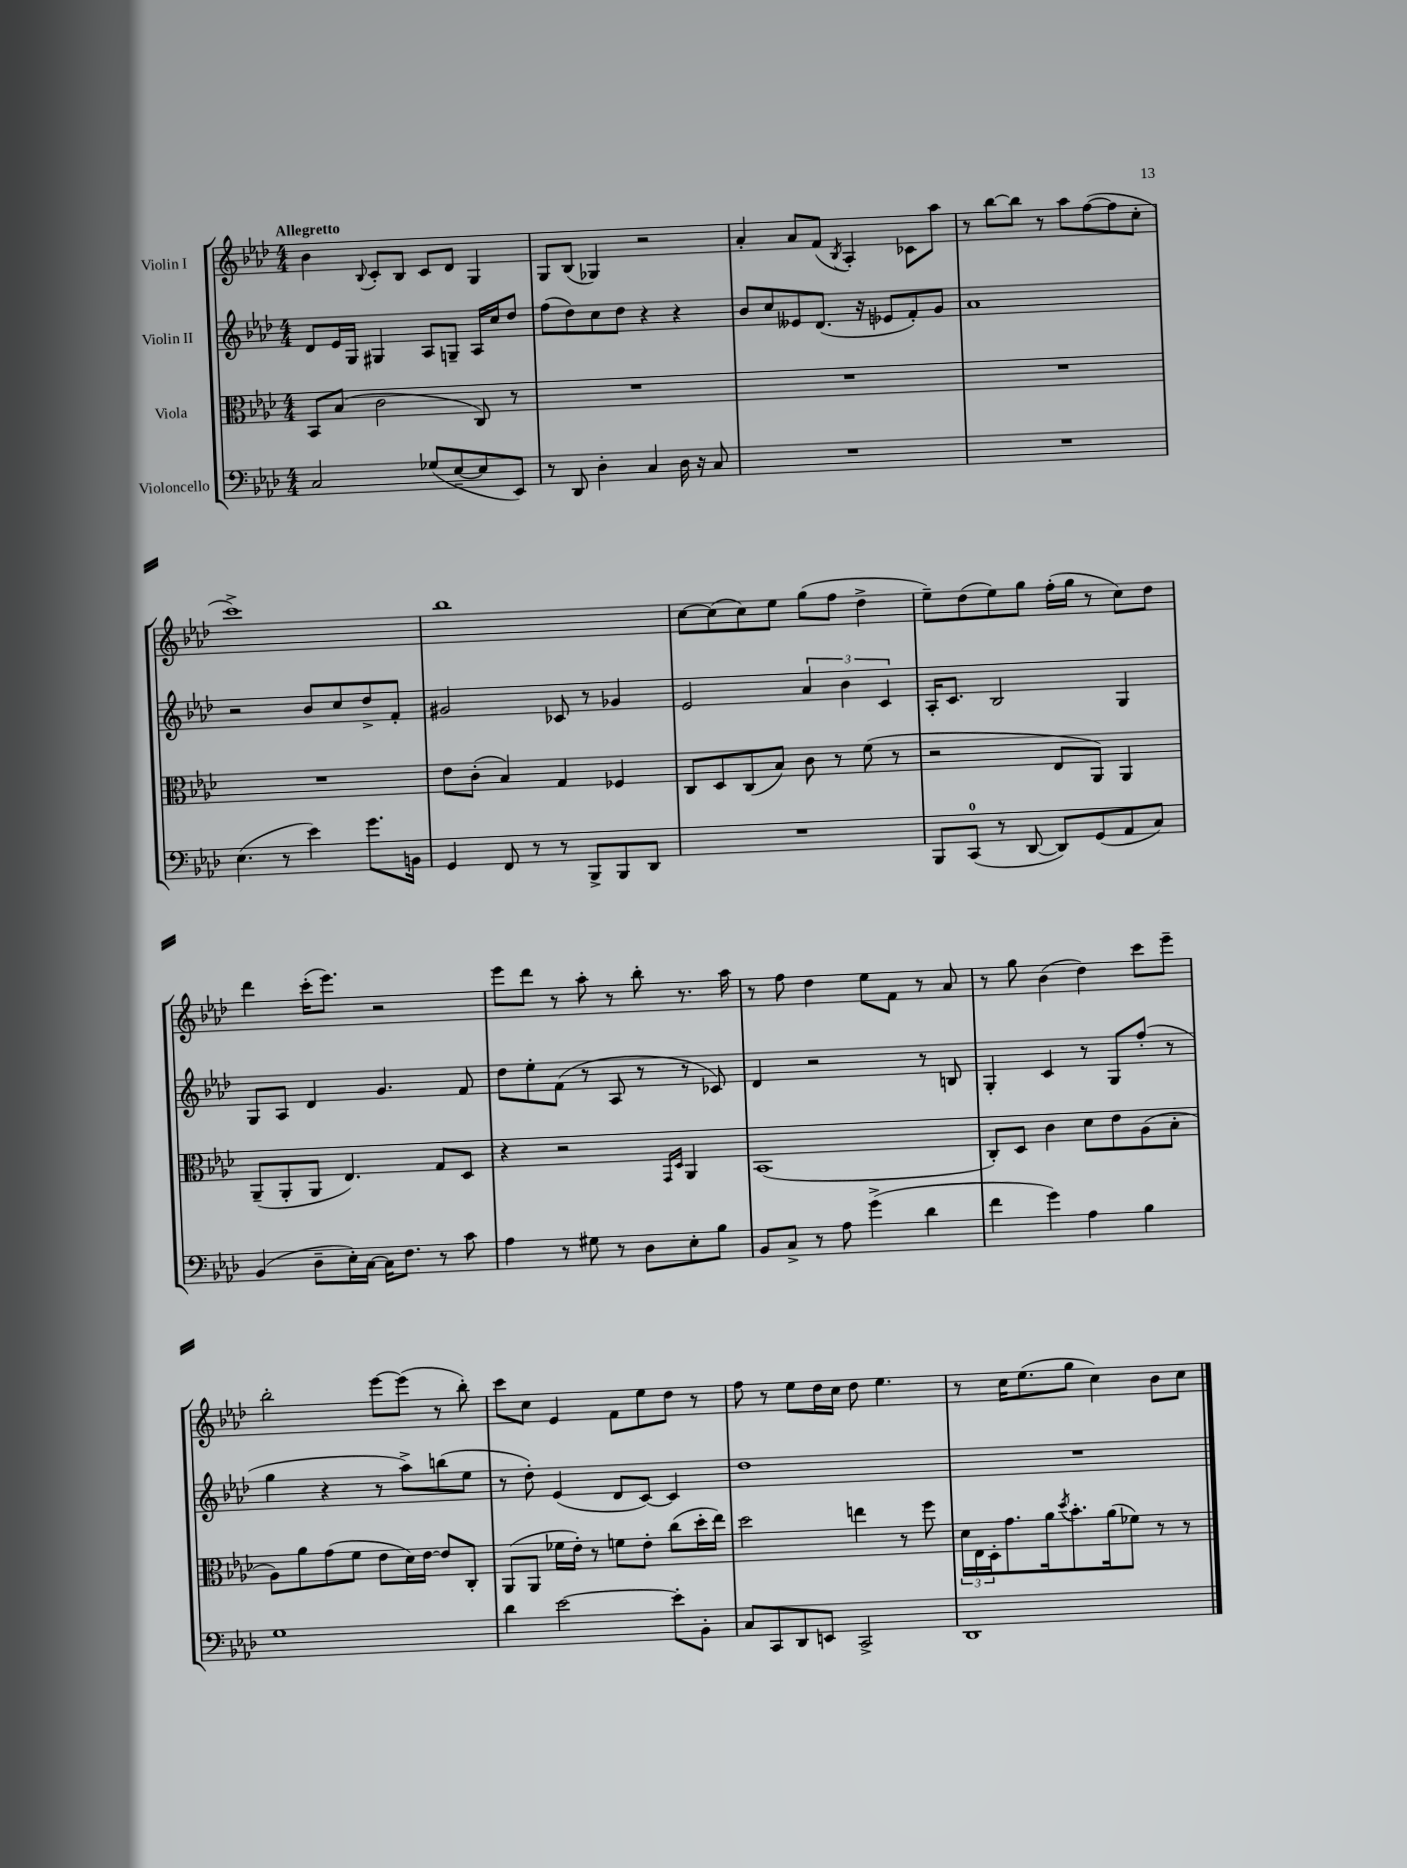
<<
\new StaffGroup <<
\new Staff = "s0" \with { instrumentName = "Violin I" } {
    \clef treble \key aes \major \numericTimeSignature \time 4/4 \tempo "Allegretto"
    bes'4 \appoggiatura { bes8 } c'8-. bes8 c'8 des'8 g4 |
    g8 bes8( ges4) r2 |
    aes'4-. aes'8 f'8( \acciaccatura { bes8 } aes4-.) ces'8 aes''8 |
    r8 bes''8~ bes''8 r8 aes''8 f''8~( f''8 c''8-. |
    c'''1->) |
    bes''1 |
    c''8~ c''8( c''8) ees''8 g''8( f''8 des''4-> |
    ees''8--) des''8( ees''8) g''8 f''16-.( g''16 r8 c''8) des''8 |
    des'''4 c'''16-.( ees'''8.) r2 |
    ees'''8 des'''8 r8 aes''8-. r8 bes''8-. r8. aes''16 |
    r8 f''8 des''4 ees''8 f'8 r8 aes'8 |
    r8 g''8 bes'4( des''4) c'''8 ees'''8-- |
    bes''2-. ees'''8~ ees'''8( r8 bes''8-.) |
    c'''8 c''8 ees'4 f'8 ees''8 des''8 r8 |
    f''8 r8 ees''8 des''16 c''16 des''8 ees''4. |
    r8 c''16 ees''8.( g''8 c''4) bes'8 c''8 \bar "|." |
}
\new Staff = "s1" \with { instrumentName = "Violin II" } {
    \clef treble \key aes \major \numericTimeSignature \time 4/4
    des'8 ees'16 g16 gis4 aes8 g8-- aes16 c''16 des''8 |
    f''8( des''8) c''8 des''8 r4 r4 |
    bes'8 c''8 eeses'8 des'8.( r16 ees'8 f'8-.) g'8 |
    aes'1 |
    r2 bes'8 c''8 des''8-> f'8-. |
    gis'2 ces'8 r8 ges'4 |
    ees'2 \tuplet 3/2 { aes'4 bes'4 c'4 } |
    aes16-. c'8. bes2 g4 |
    g8 aes8 des'4 g'4. f'8 |
    des''8 ees''8-. f'8( r8 aes8 r8 r8 ces'8) |
    des'4 r2 r8 b8 |
    g4-. c'4 r8 g8 f''8-.( r8 |
    g''4 r4 r8 aes''8->) b''8( ees''8 |
    r8 des''8-.) ees'4( des'8 c'8~) c'4 |
    des''1 |
    R1 \bar "|." |
}
\new Staff = "s2" \with { instrumentName = "Viola" } {
    \clef alto \key aes \major \numericTimeSignature \time 4/4
    bes,8 bes8( c'2 c8) r8 |
    R1 |
    R1 |
    R1 |
    R1 |
    ees'8 c'8-.( bes4) g4 fes4 |
    c8 des8 c8( bes8) c'8 r8 f'8( r8 |
    r2 ees8 aes,8) aes,4 |
    aes,8--( aes,8-. aes,8 ees4.) g8 des8 |
    r4 r2 \grace { g,16 des16 } aes,4 |
    bes,1( |
    c8-.) des8 c'4 des'8 ees'8 aes8( bes8-. |
    aes8) aes'8 g'8( f'8 ees'8 des'16) ees'16~ ees'8 c8-. |
    aes,8( aes,8 fes'16 ees'16-.) r8 f'8 ees'8-. c''8( des''16-. ees''16) |
    des''2 e''4 r8 f''8 |
    \tuplet 3/2 { des'16 ees16 des16-. } g'8. aes'16 \acciaccatura { des''8 } bes'8.-. aes'16( fes'8) r8 r8 \bar "|." |
}
\new Staff = "s3" \with { instrumentName = "Violoncello" } {
    \clef bass \key aes \major \numericTimeSignature \time 4/4
    c2 ges8( ees8~-- ees8 ees,8) |
    r8 des,8 des4-. c4 des16 r16 c8 |
    R1 |
    R1 |
    ees4.( r8 ees'4) g'8. b,16 |
    g,4 f,8 r8 r8 bes,,8-> bes,,8 des,8 |
    R1 |
    bes,,8 c,8-0( r8 des,8~ des,8) g,8( aes,8 c8) |
    bes,4( des8-- ees16-.) c16~ c16 f8. r8 c'8 |
    aes4 r8 gis8 r8 des8 ees8-. bes8 |
    bes,8 c8-> r8 aes8 g'4->( des'4 |
    f'4 g'4) aes4 bes4 |
    g1 |
    des'4 ees'2~ ees'8-. bes,8-. |
    c8 c,8 des,8 e,8 c,2-> |
    des,1 \bar "|." |
}
>>
>>
\layout { \context { \Score \remove "Bar_number_engraver" } }
